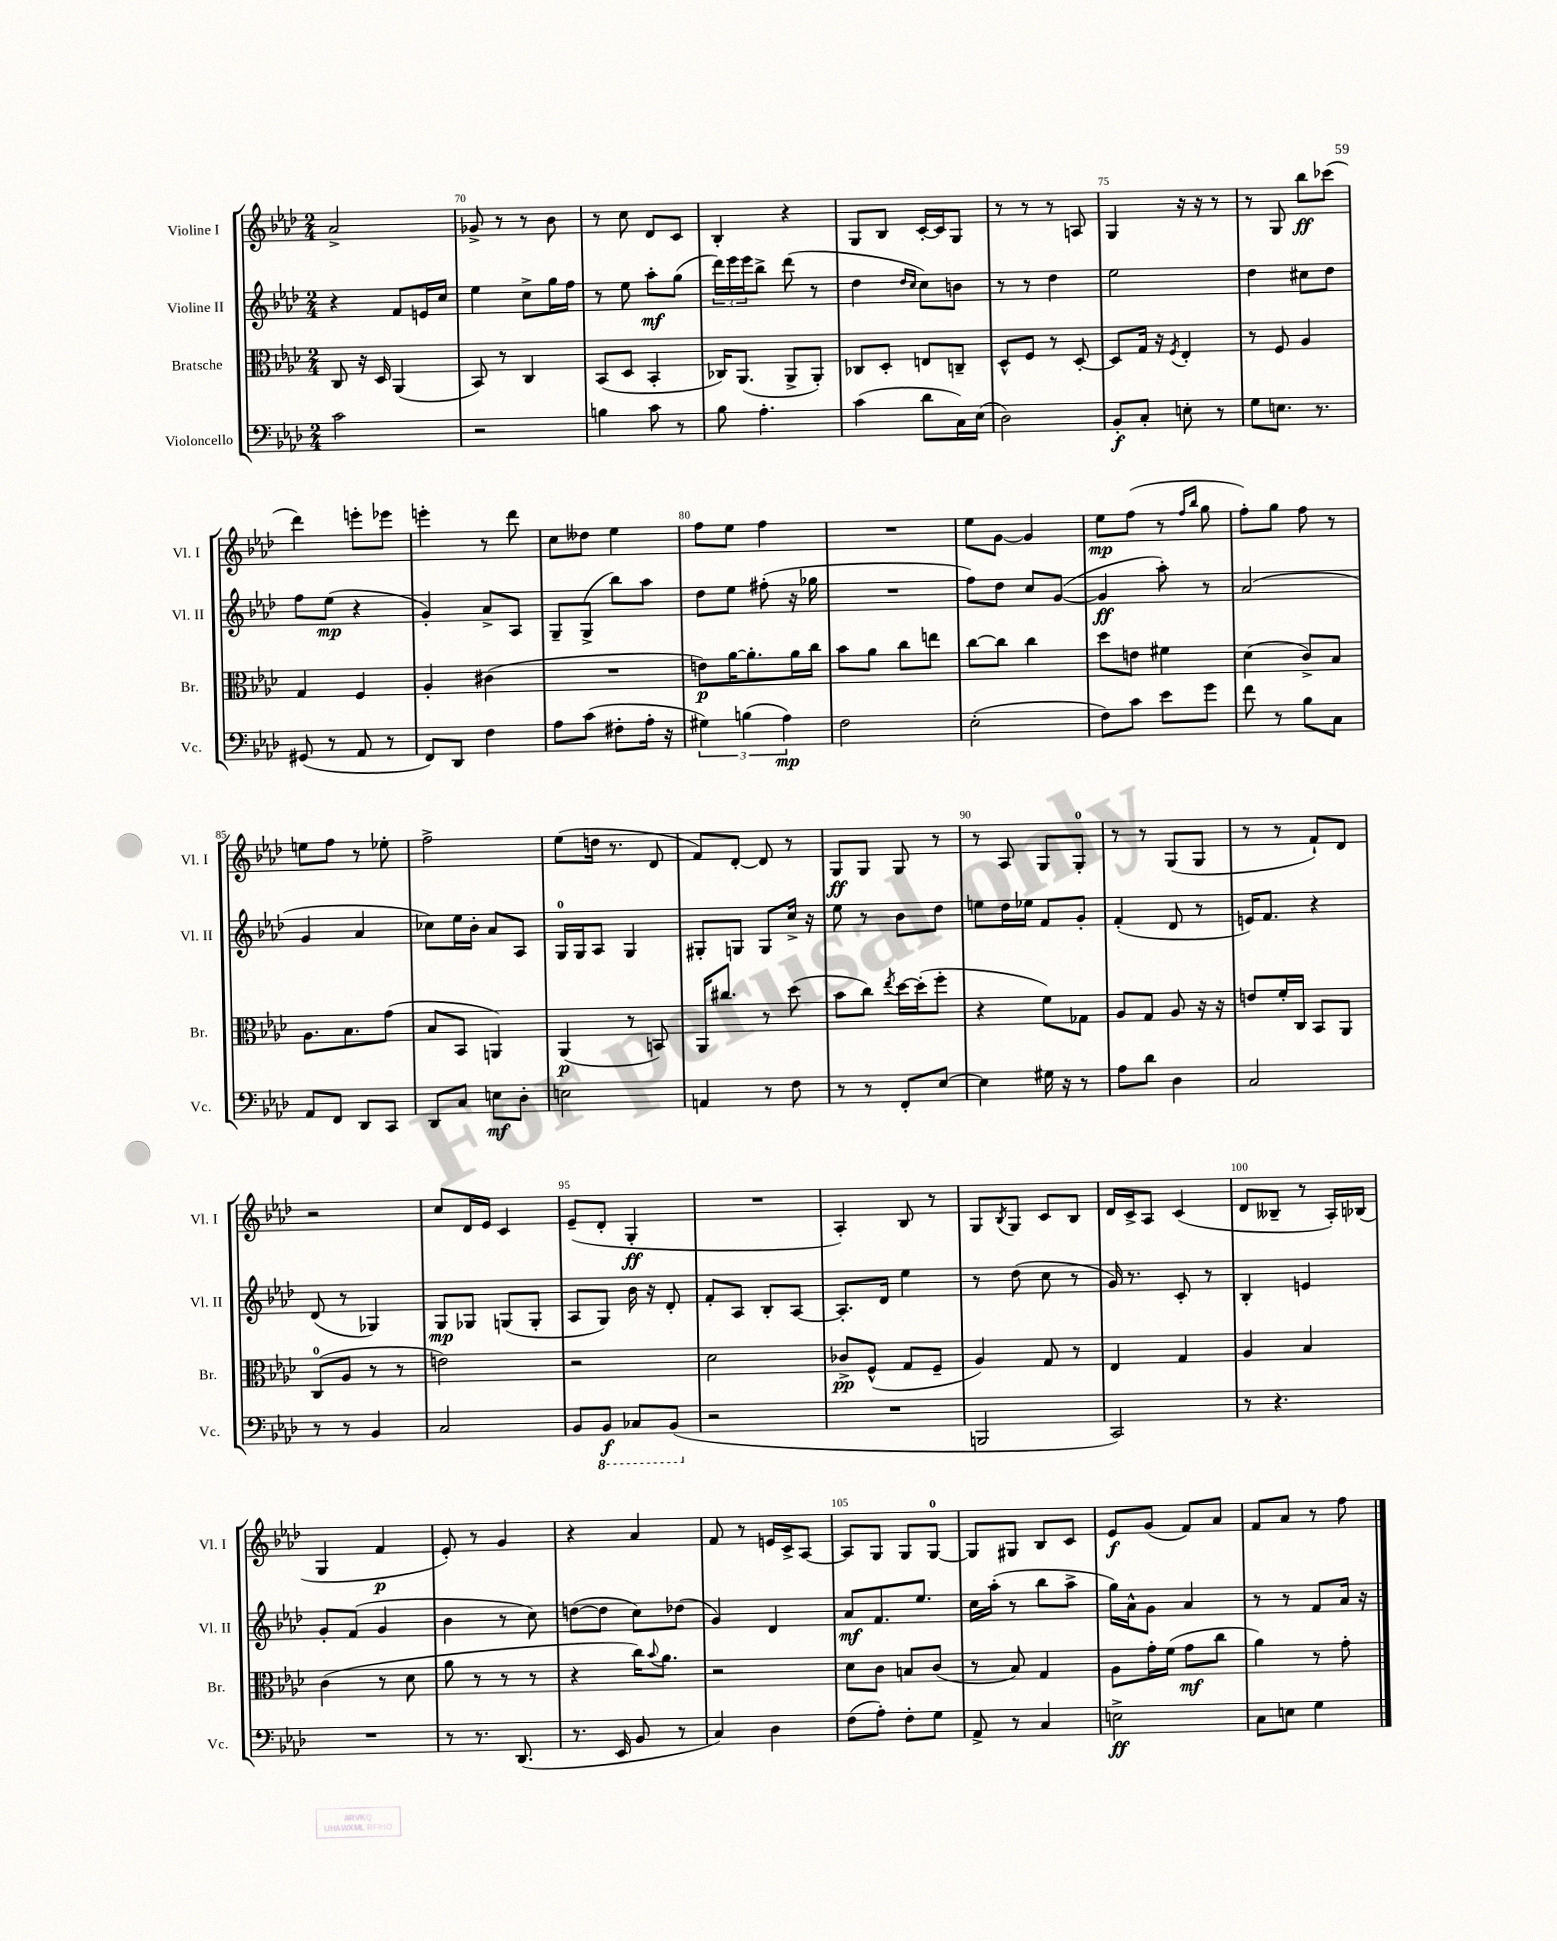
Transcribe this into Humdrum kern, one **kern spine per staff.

**kern	**dynam	**kern	**dynam	**kern	**dynam	**kern	**dynam
*part4	*part4	*part3	*part3	*part2	*part2	*part1	*part1
*staff4	*staff4	*staff3	*staff3	*staff2	*staff2	*staff1	*staff1
*I"Violoncello	*	*I"Bratsche	*	*I"Violine II	*	*I"Violine I	*
*I'Vc.	*	*I'Br.	*	*I'Vl. II	*	*I'Vl. I	*
*clefF4	*	*clefC3	*	*clefG2	*	*clefG2	*
*k[b-e-a-d-]	*	*k[b-e-a-d-]	*	*k[b-e-a-d-]	*	*k[b-e-a-d-]	*
*M2/4	*	*M2/4	*	*M2/4	*	*M2/4	*
=69	=69	=69	=69	=69	=69	=69	=69
2c\	.	8C/	.	4r	.	2a-^/	.
.	.	16r	.	.	.	.	.
.	.	16D-/	.	.	.	.	.
.	.	(4AA-/	.	8f/L	.	.	.
.	.	.	.	16en/L	.	.	.
.	.	.	.	16cc/JJ	.	.	.
=70	=70	=70	=70	=70	=70	=70	=70
2r	.	8BB-/)	.	4ee-\	.	8g-X^/	.
.	.	8r	.	.	.	8r	.
.	.	4C/	.	8cc^\L	.	8r	.
.	.	.	.	16gg\L	.	8b-\	.
.	.	.	.	16ff\JJ	.	.	.
=71	=71	=71	=71	=71	=71	=71	=71
4Bn\	.	(8BB-/L	.	8r	.	8r	.
.	.	8D-/J	.	8ee-\	.	8cc\	.
8c\	.	4BB-'/	.	8aa-'\L	mf	8d-/L	.
8r	.	.	.	(8gg\J	.	8c/J	.
=72	=72	=72	=72	=72	=72	=72	=72
8B-\	.	16C-X/KL)	.	24ddd-\LL)	.	4B-'/	.
.	.	.	.	24eee-\	.	.	.
.	.	(8.AA-/J	.	.	.	.	.
.	.	.	.	24eee-\J	.	.	.
4.A-'\	.	.	.	8bb-^\J	.	.	.
.	.	8AA-^/L	.	(8ddd-\	.	4r	.
.	.	8AA-'/J)	.	8r	.	.	.
=73	=73	=73	=73	=73	=73	=73	=73
(4c\	.	8C-X/L	.	4dd-\	.	8G/L	.
.	.	8D-'/J	.	.	.	8B-/J	.
.	.	.	.	16qqdd-/LL	.	.	.
.	.	.	.	16qqcc/JJ	.	.	.
8d-\L	.	8En/L	.	8cc\L)	.	[16c'/LL	.
.	.	.	.	.	.	16c/J]	.
16C\L)	.	8Cn~/J	.	8bn\J	.	8G/J	.
(16E-\JJ	.	.	.	.	.	.	.
=74	=74	=74	=74	=74	=74	=74	=74
2D-\)	.	8D-^^/L	.	8r	.	8r	.
.	.	8F/J	.	8r	.	8r	.
.	.	8r	.	4dd-\	.	8r	.
.	.	[8D-'/	.	.	.	8An/	.
=75	=75	=75	=75	=75	=75	=75	=75
8BB-'/L	f	8D-/L]	.	2ee-\	.	4G/	.
8C'/J	.	16G/Jk	.	.	.	.	.
.	.	16r	.	.	.	.	.
.	.	8qF/	.	.	.	.	.
8En'\	.	4E-'/	.	.	.	16r	.
.	.	.	.	.	.	16r	.
8r	.	.	.	.	.	8r	.
=76	=76	=76	=76	=76	=76	=76	=76
8G\L	.	8r	.	4dd-\	.	8r	.
8.En\J	.	8F/	.	.	.	8G/	.
.	.	4A-/	.	8cc#X\L	.	8bb-\L	ff
8.r	.	.	.	.	.	.	.
.	.	.	.	8dd-\J	.	(8ccc-X\J	.
!!LO:LB:g=z
=77	=77	=77	=77	=77	=77	=77	=77
(8GG#X/	.	4G/	.	8ff\L	.	4ddd-\)	.
8r	.	.	.	(8ee-\J	mp	.	.
8AA-/	.	4F/	.	4r	.	8eeen'\L	.
8r	.	.	.	.	.	8eee-X\J	.
=78	=78	=78	=78	=78	=78	=78	=78
8FF/L)	.	4A-'/	.	4g'/)	.	4eeen'\	.
8DD-/J	.	.	.	.	.	.	.
4F\	.	(4c#X\	.	8a-^/L	.	8r	.
.	.	.	.	8A-/J	.	8ddd-\	.
=79	=79	=79	=79	=79	=79	=79	=79
8A-\L	.	2r	.	8G~/L	.	8cc\L	.
(8c\J	.	.	.	(8G^/J	.	8dd--X\J	.
8F#X'\L	.	.	.	8bb-\L)	.	4ee-\	.
16A-'\Jk	.	.	.	8aa-\J	.	.	.
16r	.	.	.	.	.	.	.
=80	=80	=80	=80	=80	=80	=80	=80
6G#X\)	.	8en\L)	p	8dd-\L	.	8ff\L	.
.	.	[16a-\K	.	8ee-\J	.	8ee-\J	.
(6Bn\	.	.	.	.	.	.	.
.	.	8.a-'\]	.	.	.	.	.
.	.	.	.	(8ff#X'\	.	4ff\	.
6A-\)	mp	.	.	.	.	.	.
.	.	16a-\L	.	16r	.	.	.
.	.	16cc\JJ	.	16gg-X\	.	.	.
=81	=81	=81	=81	=81	=81	=81	=81
2F\	.	8b-\L	.	2r	.	2r	.
.	.	8a-\J	.	.	.	.	.
.	.	8cc\L	.	.	.	.	.
.	.	8een\J	.	.	.	.	.
=82	=82	=82	=82	=82	=82	=82	=82
(2E-'\	.	[8cc\L	.	8ff\L)	.	8ee-\L	.
.	.	8cc\J]	.	8dd-\J	.	[8g\J	.
.	.	4cc\	.	8cc/L	.	4g/]	.
.	.	.	.	([8g/J	.	.	.
=83	=83	=83	=83	=83	=83	=83	=83
8F\L)	.	8dd-\L	.	4g/]	ff	8ee-\L	mp
8c\J	.	8en\J	.	.	.	(8ff\J	.
8e-\L	.	4f#X\	.	8aa-'\)	.	8r	.
.	.	.	.	.	.	16qqff/LL	.
.	.	.	.	.	.	16qqbb-/JJ	.
8g\J	.	.	.	8r	.	8gg\	.
=84	=84	=84	=84	=84	=84	=84	=84
8f\	.	(4d-\	.	(2a-/	.	8ff'\L)	.
8r	.	.	.	.	.	8gg\J	.
8B-\L	.	8c^/L)	.	.	.	8ff\	.
8C\J	.	8B-/J	.	.	.	8r	.
!!LO:LB:g=z
=85	=85	=85	=85	=85	=85	=85	=85
8AA-/L	.	8.A-\L	.	4g/	.	8een\L	.
8FF/J	.	.	.	.	.	8ff\J	.
.	.	8.B-\	.	.	.	.	.
8DD-/L	.	.	.	4a-/	.	8r	.
8CC/J	.	(8g\J	.	.	.	8ee-X'\	.
=86	=86	=86	=86	=86	=86	=86	=86
8DD-/L	.	8B-/L	.	8cc-X\L)	.	2ff^\	.
8C/J	.	8BB-/J	.	16ee-\L	.	.	.
.	.	.	.	16b-'\JJ	.	.	.
8En\L	mf	4AAn/)	.	8a-/L	.	.	.
8D-'\J	.	.	.	8A-/J	.	.	.
=87	=87	=87	=87	=87	=87	=87	=87
2En\	.	(4AA-/	p	16G/LL	.	(8ee-\L	.
.	.	.	.	16G/J	.	.	.
.	.	.	.	8A-/J	.	16ddn\Jk	.
.	.	.	.	.	.	8.r	.
.	.	8r	.	4G/	.	.	.
.	.	8BBn/)	.	.	.	8d-/	.
=88	=88	=88	=88	=88	=88	=88	=88
4AAn/	.	16AA-/KL	.	8G#X'/L	.	8f/L)	.
.	.	8.cc#X/J	.	.	.	.	.
.	.	.	.	8Gn/J	.	[8d-'/J	.
8r	.	8r	.	8G/L	.	8d-/]	.
8F\	.	(8dd-\	.	16cc^/Jk	.	8r	.
.	.	.	.	16r	.	.	.
=89	=89	=89	=89	=89	=89	=89	=89
8r	.	8b-\L	.	8ee-\	.	8G/L	ff
8r	.	8cc\J)	.	8r	.	8G/J	.
.	.	8qee-/	.	.	.	.	.
8FF'/L	.	[16dd-\LL	.	8b-\L	.	8G/	.
.	.	(16dd-'\J]	.	.	.	.	.
[8E-/J	.	8ff'\J	.	8dd-\J	.	8r	.
=90	=90	=90	=90	=90	=90	=90	=90
4E-\]	.	4r	.	8een\L	.	8r	.
.	.	.	.	16dd-\L	.	8A-/	.
.	.	.	.	16ee-X\JJ	.	.	.
16G#X\	.	8f\L)	.	8f/L	.	8G/L	.
16r	.	.	.	.	.	.	.
8r	.	8G-X\J	.	8g'/J	.	8G'/J	.
=91	=91	=91	=91	=91	=91	=91	=91
8A-\L	.	8A-/L	.	(4f'/	.	8r	.
8d-\J	.	8G/J	.	.	.	8r	.
4D-\	.	8A-/	.	8d-/	.	(8G/L	.
.	.	16r	.	8r	.	8G/J	.
.	.	16r	.	.	.	.	.
=92	=92	=92	=92	=92	=92	=92	=92
2C/	.	8en/L	.	16en/KL)	.	8r	.
.	.	.	.	8.f/J	.	.	.
.	.	16f'/L	.	.	.	8r	.
.	.	16C/JJ	.	.	.	.	.
.	.	8BB-/L	.	4r	.	8f`/L)	.
.	.	8AA-/J	.	.	.	8d-/J	.
!!LO:LB:g=z
=93	=93	=93	=93	=93	=93	=93	=93
8r	.	(8C/L	.	(8d-/	.	2r	.
8r	.	8A-/J	.	8r	.	.	.
4BB-/	.	8r	.	4G-X/)	.	.	.
.	.	8r	.	.	.	.	.
=94	=94	=94	=94	=94	=94	=94	=94
2C/	.	2en\)	.	8G/L	mp	8cc/L	.
.	.	.	.	8G-X/J	.	16d-/L	.
.	.	.	.	.	.	16e-/JJ	.
.	.	.	.	(8Gn/L	.	4c/	.
.	.	.	.	8G'/J	.	.	.
=95	=95	=95	=95	=95	=95	=95	=95
8BB-/L	.	2r	.	8A-/L	.	(8e-~/L	.
*8ba	*	*	*	*	*	*	*
8BBB-/J	f	.	.	8G/J)	.	8d-'/J	.
8CC-X/L	.	.	.	16b-\	.	4G'/	ff
.	.	.	.	16r	.	.	.
(8BBB-/J	.	.	.	8d-'/	.	.	.
=96	=96	=96	=96	=96	=96	=96	=96
*X8ba	*	*	*	*	*	*	*
2r	.	2d-\	.	8f'/L	.	2r	.
.	.	.	.	8A-/J	.	.	.
.	.	.	.	8B-'/L	.	.	.
.	.	.	.	[8A-/J	.	.	.
=97	=97	=97	=97	=97	=97	=97	=97
2r	.	8c-X^/L	pp	8.A-'/L]	.	4A-'/)	.
.	.	(8F^^/J	.	.	.	.	.
.	.	.	.	16d-/Jk	.	.	.
.	.	8G/L	.	4ee-\	.	8B-/	.
.	.	8F~/J	.	.	.	8r	.
=98	=98	=98	=98	=98	=98	=98	=98
2BBBn/	.	4A-/)	.	8r	.	8G/L	.
.	.	.	.	.	.	8qB-/	.
.	.	.	.	(8dd-\	.	8G/J	.
.	.	8G/	.	8cc\	.	8c/L	.
.	.	8r	.	8r	.	8B-/J	.
=99	=99	=99	=99	=99	=99	=99	=99
2CC/)	.	4E-/	.	16g/)	.	16d-/LL	.
.	.	.	.	8.r	.	16c^/J	.
.	.	.	.	.	.	8A-/J	.
.	.	4G/	.	8c'/	.	(4c/	.
.	.	.	.	8r	.	.	.
=100	=100	=100	=100	=100	=100	=100	=100
8r	.	4A-/	.	4B-'/	.	8d-/L	.
4.r	.	.	.	.	.	8B--X~/J	.
.	.	4B-/	.	4en/	.	8r	.
.	.	.	.	.	.	16A-'/LL)	.
.	.	.	.	.	.	(16B-X/JJ	.
!!LO:LB:g=z
=101	=101	=101	=101	=101	=101	=101	=101
2r	.	(4c\	.	8g'/L	.	4G/	.
.	.	.	.	(8f/J	.	.	.
.	.	8r	.	4g/	.	4f/	p
.	.	8d-\	.	.	.	.	.
=102	=102	=102	=102	=102	=102	=102	=102
8r	.	8a-\	.	4b-\	.	8e-'/)	.
8.r	.	8r	.	.	.	8r	.
.	.	8r	.	8r	.	4g/	.
(8.DD-/	.	.	.	.	.	.	.
.	.	8r	.	8cc\)	.	.	.
=103	=103	=103	=103	=103	=103	=103	=103
8.r	.	4r	.	([8ddn\L	.	4r	.
.	.	.	.	8dd\J]	.	.	.
16EE-/	.	.	.	.	.	.	.
8BB-/	.	16cc\KL)	.	8cc\L)	.	4a-/	.
.	.	8qqb-/	.	.	.	.	.
.	.	8.a-\J	.	.	.	.	.
8r	.	.	.	(8dd-X\J	.	.	.
=104	=104	=104	=104	=104	=104	=104	=104
4C/)	.	2r	.	4g/)	.	8f/	.
.	.	.	.	.	.	8r	.
4D-\	.	.	.	4d-/	.	16en/LL	.
.	.	.	.	.	.	16c^/J	.
.	.	.	.	.	.	[8A-/J	.
=105	=105	=105	=105	=105	=105	=105	=105
(8F\L	.	8d-\L	.	8a-/L	mf	8A-/L]	.
8A-'\J)	.	8c\J	.	8.f/	.	8G/J	.
8F'\L	.	8Bn/L	.	.	.	8G/L	.
.	.	.	.	8.ee-/J	.	.	.
8G\J	.	(8c/J	.	.	.	[8G/J	.
=106	=106	=106	=106	=106	=106	=106	=106
8AA-^/	.	8r	.	16cc\LL	.	8G/L]	.
.	.	.	.	(16aa-'\JJ	.	.	.
8r	.	8B-/)	.	8r	.	8G#X/J	.
4C/	.	4G/	.	8bb-\L	.	8B-/L	.
.	.	.	.	8aa-^\J	.	8c/J	.
=107	=107	=107	=107	=107	=107	=107	=107
2En^\	ff	8A-\L	.	16gg\LL)	.	8e-/L	f
.	.	.	.	16a-^^\J	.	.	.
.	.	16g'\L	.	8g\J	.	(8g/J	.
.	.	(16f\JJ	.	.	.	.	.
.	.	8g\L	mf	4a-/	.	8f/L)	.
.	.	8cc\J	.	.	.	8a-/J	.
=108	=108	=108	=108	=108	=108	=108	=108
8C\L	.	4a-\)	.	8r	.	8f/L	.
8En\J	.	.	.	8r	.	8a-/J	.
4G\	.	8r	.	8f/L	.	8r	.
.	.	8g'\	.	16a-/Jk	.	8ff\	.
.	.	.	.	16r	.	.	.
==	==	==	==	==	==	==	==
*-	*-	*-	*-	*-	*-	*-	*-
